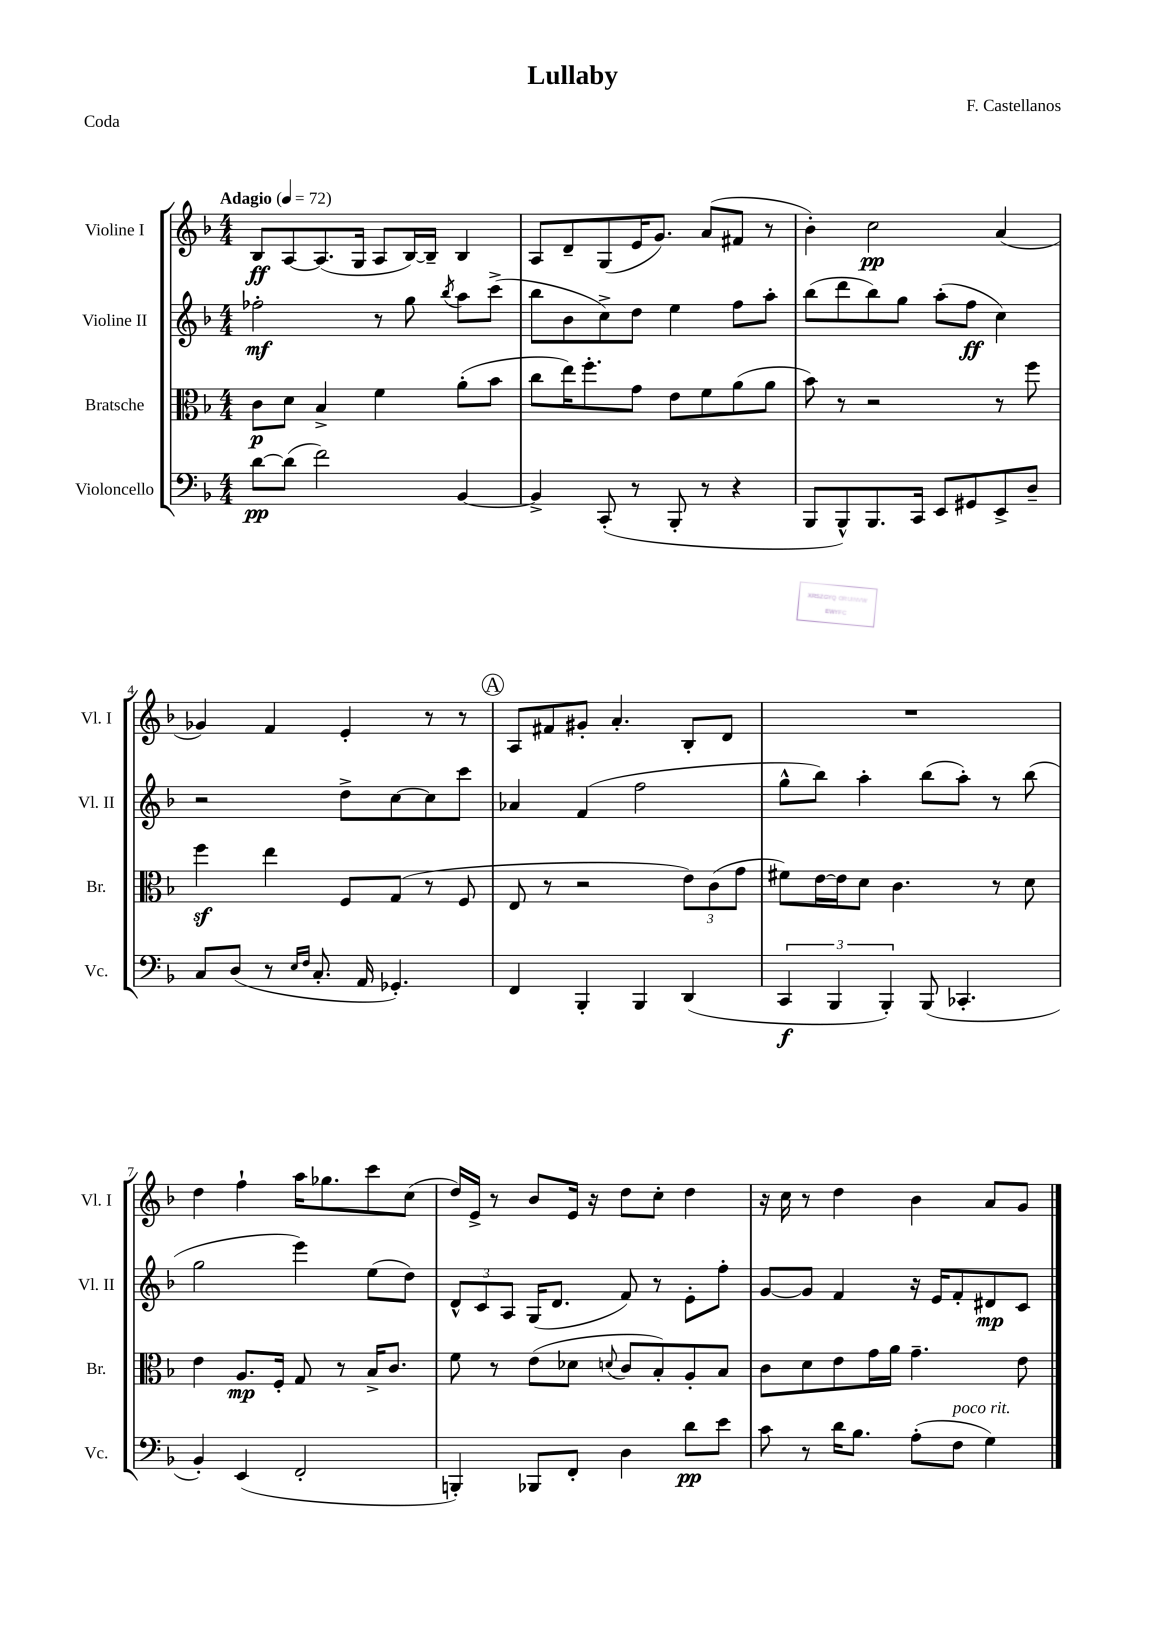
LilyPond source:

\header { title = "Lullaby" composer = "F. Castellanos" piece = "Coda" }
<<
\new StaffGroup <<
\new Staff = "s0" \with { instrumentName = "Violine I" shortInstrumentName = "Vl. I" } {
    \clef treble \key f \major \numericTimeSignature \time 4/4 \tempo "Adagio" 4 = 72
    \autoBeamOff bes8[\ff a8~ a8.( g16] a8[ bes16~) bes16]-- bes4 |
    a8[ d'8-- g8( e'16 g'8.]) a'8[( fis'8] r8 |
    bes'4-.) c''2\pp a'4( |
    ges'4) f'4 e'4-. r8 r8 |
    \mark \markup { \circle "A" } a8[ fis'8 gis'8]-. a'4.-. bes8[-. d'8] |
    R1 |
    d''4 f''4-! a''16[ ges''8. c'''8 c''8]( |
    d''16[) e'16]-> r8 bes'8[ e'16] r16 d''8[ c''8]-. d''4 |
    r16 c''16 r8 d''4 bes'4 a'8[ g'8] \bar "|." |
}
\new Staff = "s1" \with { instrumentName = "Violine II" shortInstrumentName = "Vl. II" } {
    \clef treble \key f \major \numericTimeSignature \time 4/4
    \autoBeamOff fes''2-.\mf r8 g''8 \acciaccatura { bes''8 } a''8[ c'''8]->( |
    bes''8[ bes'8 c''8->) d''8] e''4 f''8[ a''8]-. |
    bes''8[( d'''8 bes''8) g''8] a''8[-.( f''8]\ff c''4) |
    r2 d''8[-> c''8~ c''8 c'''8] |
    \mark \markup { \circle "A" } aes'4 f'4( f''2 |
    g''8[-^ bes''8]) a''4-. bes''8[( a''8]-.) r8 bes''8( |
    g''2 e'''4) e''8[( d''8]) |
    \tuplet 3/2 { d'8[-^ c'8 a8] } g16[( d'8.] f'8) r8 e'8[-. f''8]-. |
    g'8[~ g'8] f'4 r16 e'16[ f'8-. dis'8\mp c'8] \bar "|." |
}
\new Staff = "s2" \with { instrumentName = "Bratsche" shortInstrumentName = "Br." } {
    \clef alto \key f \major \numericTimeSignature \time 4/4
    \autoBeamOff c'8[\p d'8] bes4-> f'4 a'8[-.( bes'8] |
    c''8[ e''16) f''8.-. g'8] e'8[ f'8 a'8( a'8] |
    bes'8) r8 r2 r8 f''8 |
    f''4\sf e''4 f8[ g8]( r8 f8 |
    \mark \markup { \circle "A" } e8 r8 r2 \tuplet 3/2 { e'8[) c'8( g'8] } |
    fis'8[) e'16~ e'16 d'8] c'4. r8 d'8 |
    e'4 a8.[\mp f16]-. g8 r8 bes16[-> c'8.] |
    f'8 r8 e'8[( des'8] \appoggiatura { d'8 } c'8[ bes8-.) a8-. bes8] |
    c'8[ d'8 e'8 g'16 a'16] g'4.-- e'8 \bar "|." |
}
\new Staff = "s3" \with { instrumentName = "Violoncello" shortInstrumentName = "Vc." } {
    \clef bass \key f \major \numericTimeSignature \time 4/4
    \autoBeamOff d'8[~\pp d'8]( f'2) bes,4~ |
    bes,4-> c,8-.( r8 bes,,8-. r8 r4 |
    bes,,8[ bes,,8-^) bes,,8. c,16] e,8[ gis,8 e,8-> d8]-- |
    c8[ d8]( r8 \grace { e16[ f16] } c8.-. a,16 ges,4.-.) |
    \mark \markup { \circle "A" } f,4 bes,,4-. bes,,4 d,4( |
    \tuplet 3/2 { c,4\f bes,,4 bes,,4-.) } bes,,8( ces,4.-. |
    bes,4-.) e,4( f,2-. |
    b,,4-.) bes,,8[ f,8]-. d4 d'8[\pp e'8] |
    c'8 r8 d'16[ bes8.] a8[-.( f8]^\markup { \italic "poco rit." } g4) \bar "|." |
}
>>
>>
